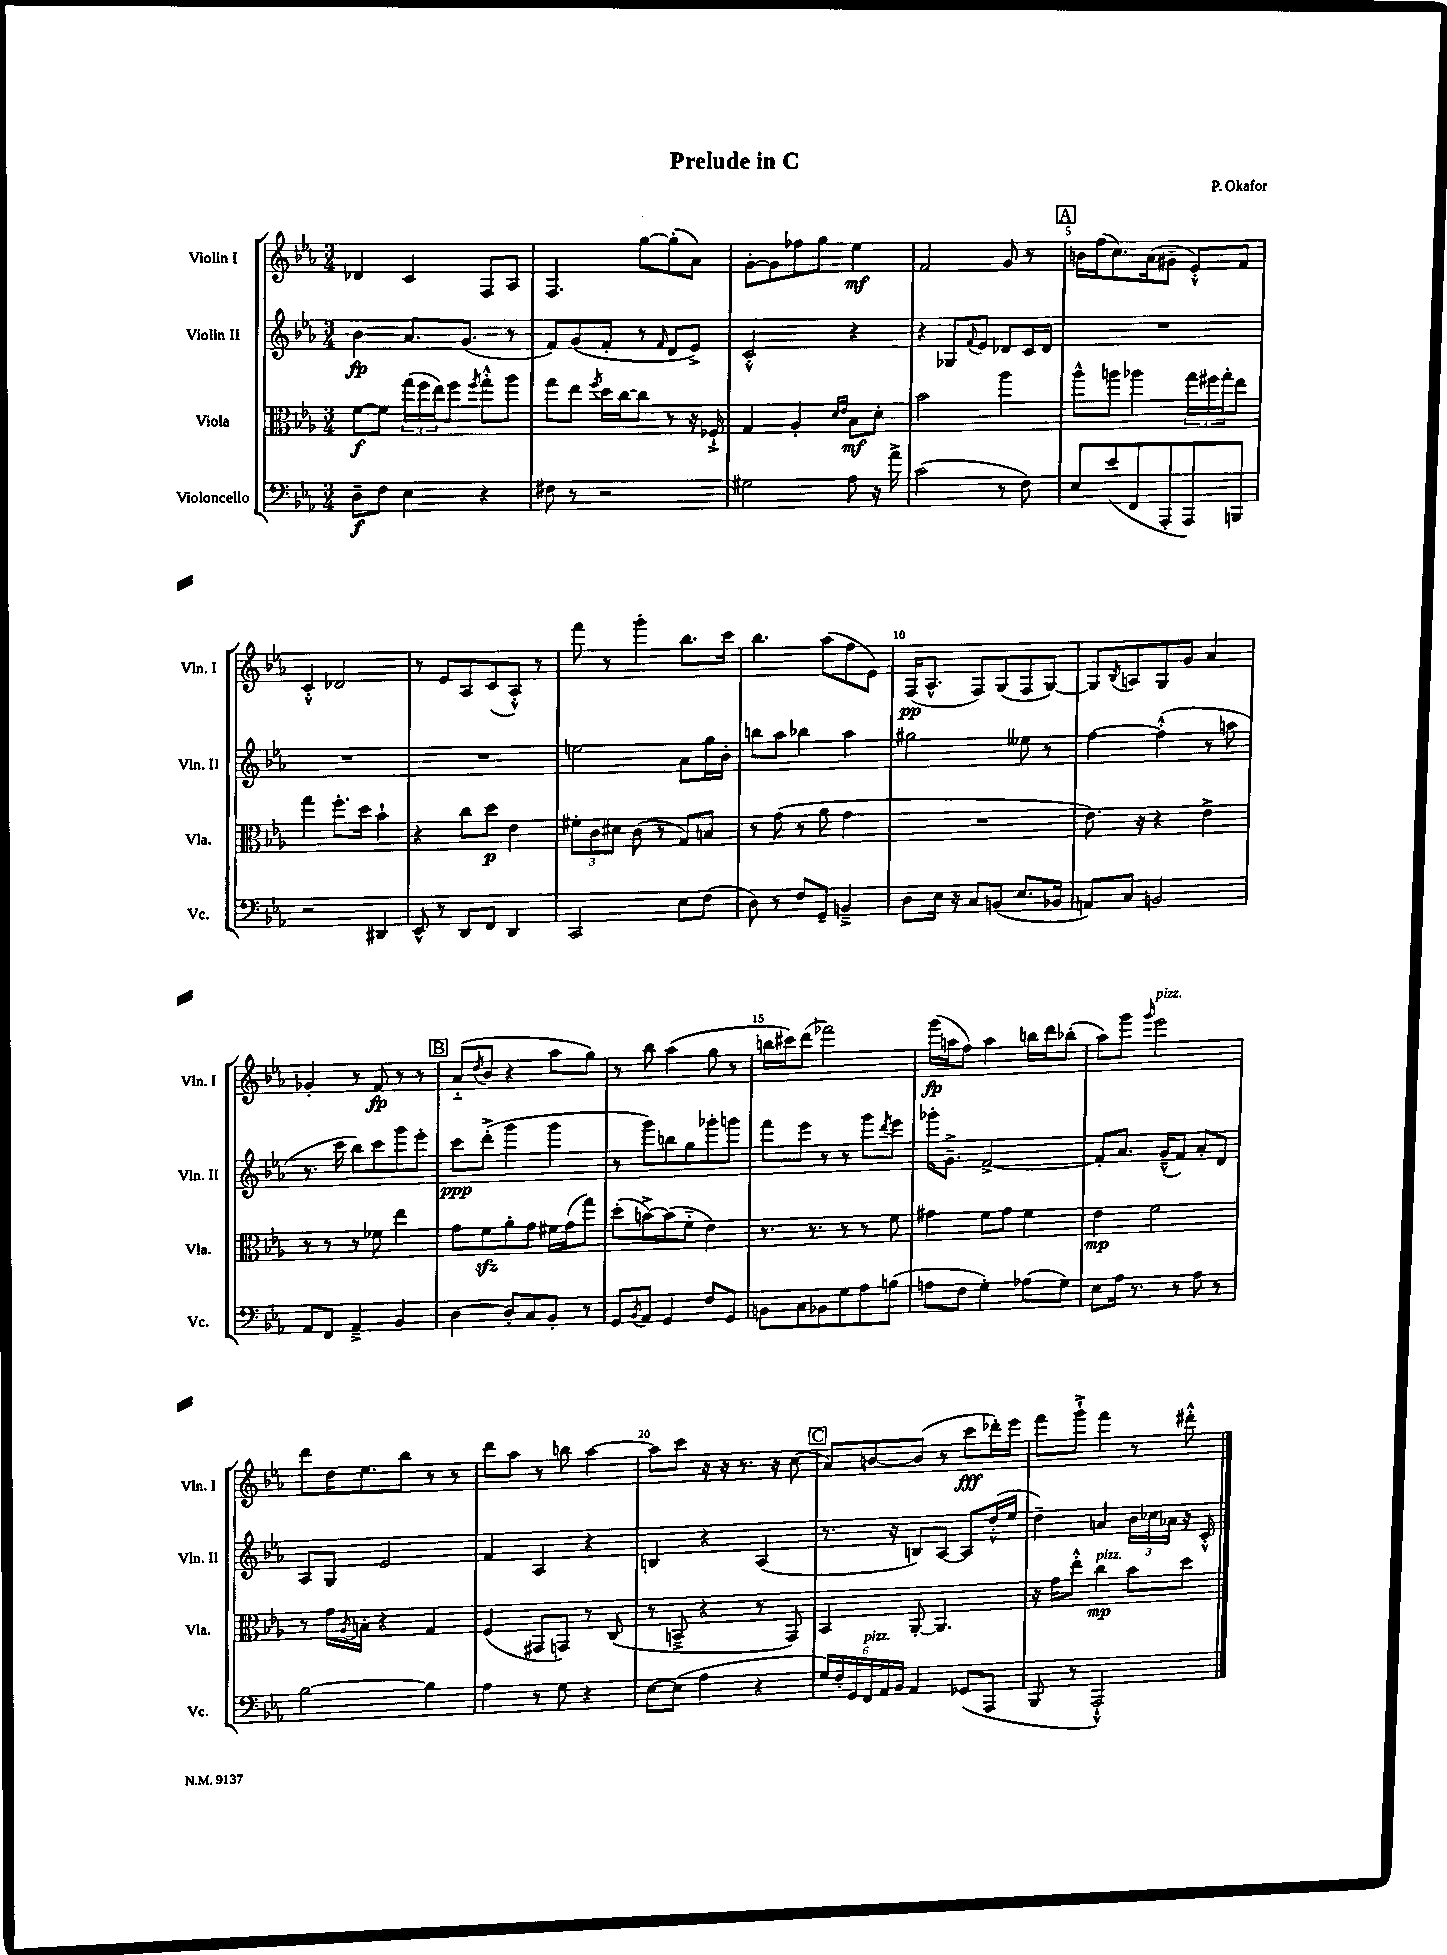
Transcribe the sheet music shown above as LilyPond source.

\header { title = "Prelude in C" composer = "P. Okafor" }
<<
\new StaffGroup <<
\new Staff = "s0" \with { instrumentName = "Violin I" shortInstrumentName = "Vln. I" } {
    \clef treble \key ees \major \numericTimeSignature \time 3/4
    des'4 c'4 f8 aes8 |
    f4. g''8~ g''8-.( aes'8) |
    g'8~-. g'8 fes''8 g''8 ees''4\mf |
    f'2 g'8 r8 |
    \mark \markup { \box "A" } b'16 f''16( c''8.) aes'16( gis'8-- ees'8-.-^) f'8 |
    c'4-.-^ des'2 |
    r8 ees'8 aes8 c'8( aes8-.-^) r8 |
    f'''8 r8 g'''4-. bes''8. c'''16 |
    bes''4. aes''8( f''8 ees'8) |
    f16\pp( aes8.-^ f8) g8( f8 g8~) |
    g8 \acciaccatura { bes8 } a8 g8 g'8 aes'4 |
    ges'4-. r8 f'8\fp r8 r8 |
    \mark \markup { \box "B" } aes'8-_( \acciaccatura { d''8 } bes'8 r4 aes''8 g''8) |
    r8 bes''8 aes''4( g''8 r8 |
    b''16 cis'''16) d'''8( fes'''2) |
    g'''16\fp( a''16 f''8) a''4 b''16 d'''16 bes''8-.( |
    aes''8) g'''8 \grace { g'''16 } ees'''2^\markup { \italic "pizz." } |
    d'''8 d''16 ees''8. bes''8 r8 r8 |
    d'''8 aes''8 r8 b''8 aes''4~ |
    aes''8 c'''8 r16 r16 r8. r16 c''8( |
    \mark \markup { \box "C" } aes'8) b'8~ b'8( r8 c'''8\fff des'''16-.) ees'''16 |
    f'''8 g'''8-!-> f'''4 r8 dis'''8-.-^ \bar "|." |
}
\new Staff = "s1" \with { instrumentName = "Violin II" shortInstrumentName = "Vln. II" } {
    \clef treble \key ees \major \numericTimeSignature \time 3/4
    bes'4\fp aes'8. g'8.( r8 |
    f'8) g'8( f'8-. r8 \grace { f'16 } d'8 ees'8->) |
    c'2-.-^ r4 |
    r4 ges8 \appoggiatura { f'8 } ees'8 des'8 c'16 des'16 |
    \mark \markup { \box "A" } R2. |
    R2. |
    R2. |
    e''2 aes'8 g''16 bes'16-. |
    b''8 aes''8 bes''4 aes''4 |
    gis''2 eeses''8 r8 |
    f''4~ f''4-.-^( r8 a''8 |
    r8. c'''16 bes''8) c'''8 g'''8 ees'''8-. |
    \mark \markup { \box "B" } c'''8\ppp d'''8-.->( g'''4 g'''4 |
    r8 g'''8) b''8 g''8 ges'''8-. g'''8 |
    f'''8 ees'''8 r8 r8 g'''8 \acciaccatura { d'''8 } ees'''8 |
    ges'''16-. g'8.---> f'2~-> |
    f'8-. aes'8. g'16---^( f'8) aes'8-. d'8 |
    aes8 g8 ees'2 |
    f'4 aes4 r4 |
    b4 r4 aes4( |
    \mark \markup { \box "C" } r8. r16 b8) aes8~ aes8 d''16-.-^( ees''16 |
    d''4--) a'4 \tuplet 3/2 { bes'16 ces''16 aes'16 } r16 c'16-.-^ \bar "|." |
}
\new Staff = "s2" \with { instrumentName = "Viola" shortInstrumentName = "Vla." } {
    \clef alto \key ees \major \numericTimeSignature \time 3/4
    f'8~\f f'8 \tuplet 3/2 { g''16( f''16 ees''16) } f''8 \acciaccatura { f''8 } g''8-.-^ aes''8 |
    g''8 ees''8 \acciaccatura { f''8 } d''16 c''16~ c''8 r8 r16 fes16-!-> |
    g4 aes4-. \grace { d'16 ees'16 } bes8\mf d'8-. |
    bes'2 aes''4 |
    \mark \markup { \box "A" } aes''8-^ a''8 aes''4 \tuplet 3/2 { g''16 fis''16 g''16-. } ees''8 |
    g''4 f''8.-. d''16 bes'4-! |
    r4 c''8 d''8\p ees'4 |
    \tuplet 3/2 { fis'8-. c'8 dis'8 } c'8( r8 g8) b8 |
    r8 g'8( r8 aes'8 g'4 |
    R2. |
    ees'8.) r16 r4 ees'4-> |
    r8 r8 r8 fes'8 ees''4 |
    \mark \markup { \box "B" } g'8 f'8\sfz aes'8-. g'8 fis'16 g'16( g''8) |
    d''8-.( b'8~->) b'8( f'8-_ ees'4) |
    r8. r8. r8 r8 f'8 |
    gis'4 f'8 gis'8 f'4 |
    ees'4\mp f'2 |
    r8 g'16 \acciaccatura { aes8 } b16-. r4 g4 |
    f4( gis,8 g,8) r8 c8( |
    r8 b,8---> r4 r8 g,8) |
    \mark \markup { \box "C" } bes,4 aes,8~-. aes,4. |
    r16 g'16 ees''8-.-^ c''4\mp^\markup { \italic "pizz." } bes'8 d''8 \bar "|." |
}
\new Staff = "s3" \with { instrumentName = "Violoncello" shortInstrumentName = "Vc." } {
    \clef bass \key ees \major \numericTimeSignature \time 3/4
    d8--\f f8 ees4 r4 |
    fis8 r8 r2 |
    gis2 aes8 r16 aes'16-> |
    c'2( r8 f8) |
    \mark \markup { \box "A" } ees8 ees'8( f,8 aes,,8-. aes,,8) b,,8 |
    r2 dis,4 |
    ees,8-^ r8 d,8 f,8 d,4 |
    c,2 ees8 f8( |
    d8) r8 f8 g,8-- b,4---> |
    d8 ees16 r16 c8 b,8( ees8. bes,16 |
    a,8) c8 b,2 |
    aes,8 f,8 aes,4---> bes,4 |
    \mark \markup { \box "B" } d4~ d8-. c8 bes,8-. r8 |
    g,8 \acciaccatura { bes,8 } aes,8 g,4 f8 g,8 |
    b,8 c8 bes,8 g8 aes8 b8( |
    a8 f8 g4-.) aes8( g8) |
    ees8 aes16 r8. r8 aes8 r8 |
    bes2~ bes4 |
    aes4 r8 g8 r4 |
    ees8~ ees8( aes4 r4 |
    \mark \markup { \box "C" } \tuplet 6/4 { g16) f16-. g,16 f,16^\markup { \italic "pizz." } aes,16 bes,16 } aes,4 ges,8( aes,,8 |
    bes,,8 r8 aes,,2-!-^) \bar "|." |
}
>>
>>
\layout { \context { \Score \override BarNumber.break-visibility = ##(#f #t #t) barNumberVisibility = #(every-nth-bar-number-visible 5) } }
